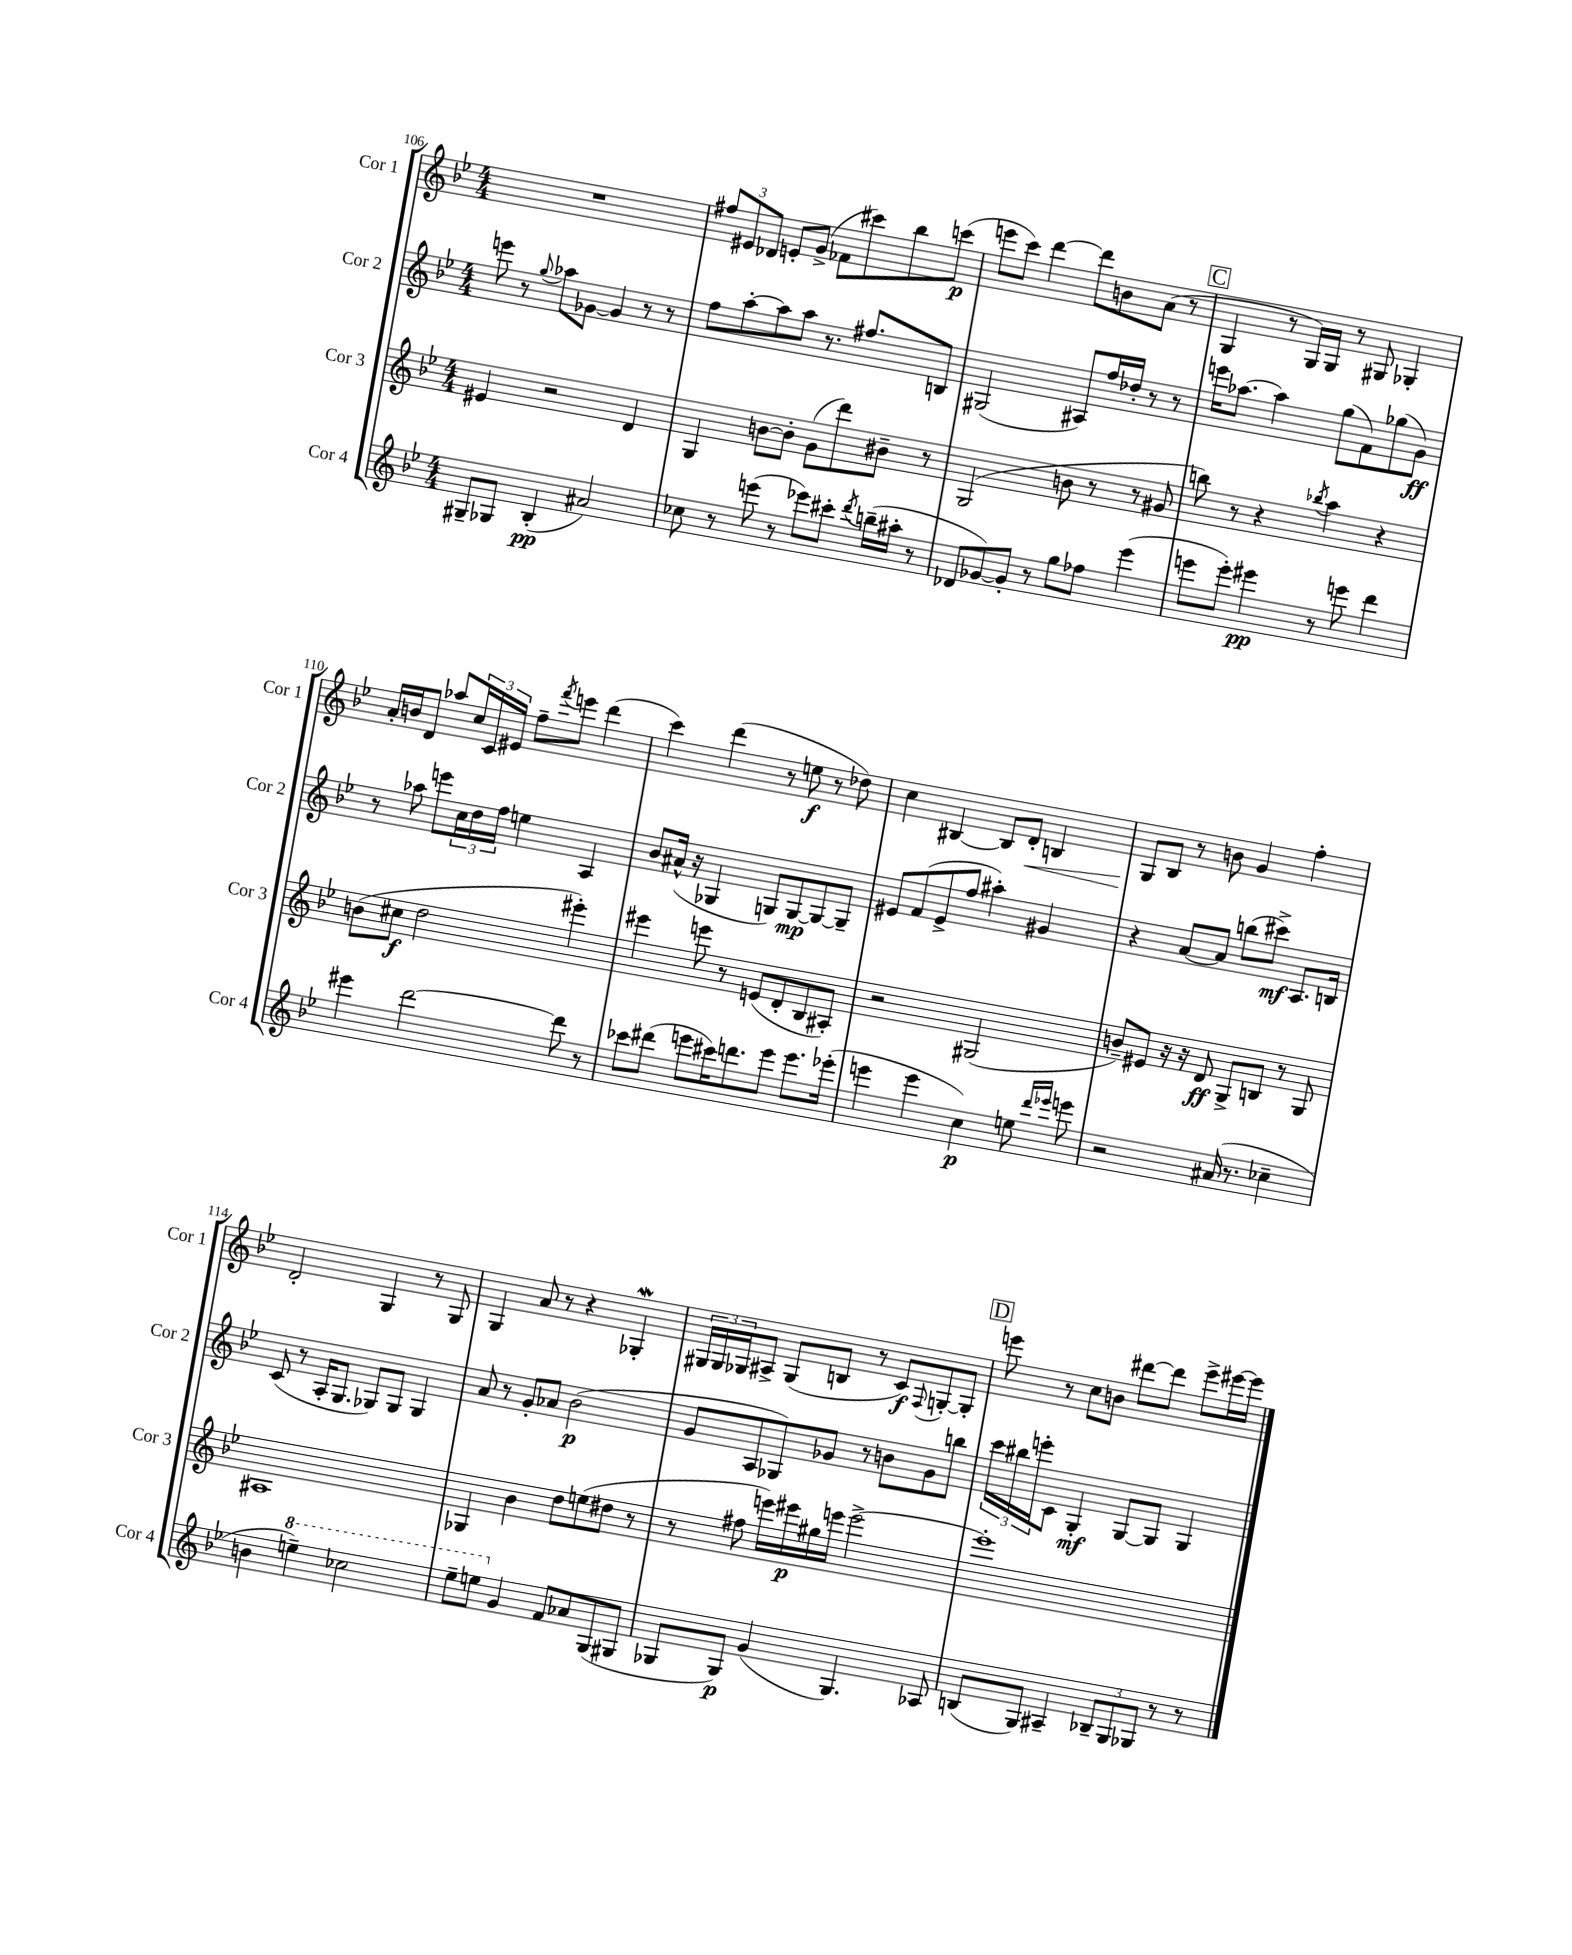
<<
\new StaffGroup <<
\new Staff = "s0" \with { instrumentName = "Cor 1" shortInstrumentName = "Cor 1" } {
    \clef treble \key bes \major \numericTimeSignature \time 4/4
    R1 |
    \tuplet 3/2 { fis''8 eis'8 des'8 } e'8-. g'8->( fes'8 cis'''8) bes''8 c'''8\p( |
    e'''8 c'''8) d'''4~ d'''8 b'8 a'8( r8 |
    \mark \markup { \box "C" } g4 r8 g16) g16 r8 gis8 ges4-. |
    a'16-. b'16 d'8 aes''8 \tuplet 3/2 { c''16 c'16 eis'16 } f''8-- \acciaccatura { f'''8 } e'''8 d'''4( |
    c'''4) d'''4( r8 e''8\f r8 des''8) |
    c''4 bis4~ bis8 d'8-.\< b4 |
    g8\! bes8 r8 b'8 g'4 f''4-. |
    d'2-. g4 r8 g8 |
    g4 a'8 r8 r4 ges4-.\mordent |
    \tuplet 3/2 { gis16 gis16 ges16 } ais8-> ges8( b8 r8 c'8\f) \appoggiatura { f8 } g8~-. g8-. |
    \mark \markup { \box "D" } e'''8 r8 c''8 b'8 dis'''8~ dis'''8 e'''8-> eis'''16~ eis'''16 \bar "|." |
}
\new Staff = "s1" \with { instrumentName = "Cor 2" shortInstrumentName = "Cor 2" } {
    \clef treble \key bes \major \numericTimeSignature \time 4/4
    e'''8 r8 \appoggiatura { g''8 } aes''8 ges'8~ ges'4 r8 r8 |
    f''8 a''8~-. a''8 a''8 r8. fis''8. b8 |
    gis2( ais8) f''16 des''16-. r8 r8 |
    \mark \markup { \box "C" } e'''16 aes''8.~ aes''4 g''8( f'8) ges''8( g'8\ff) |
    r8 aes''8 e'''8 \tuplet 3/2 { c''16 d''16 f''16 } e''4 a4 |
    bes'8 ais'16-^( r16 ges4 g8) g8~\mp g8~ g8-- |
    eis'8 f'8( eis'8-> f''8 ais''4-.) gis'4 |
    r4 a'8~ a'8 b''8( cis'''8->\mf) a8. b16 |
    c'8( r8 a16-. g8. ges8) ges8 ges4 |
    a'8 r8 g'8-. aes'8 bes'2\p( |
    g'8 a8 ges8) ges'8 r8 b'8 ges'8 b''8 |
    \mark \markup { \box "D" } \tuplet 3/2 { c'''16 bis''16 e'''16-. } c'8 g4-.\mf g8~ g8 g4 \bar "|." |
}
\new Staff = "s2" \with { instrumentName = "Cor 3" shortInstrumentName = "Cor 3" } {
    \clef treble \key bes \major \numericTimeSignature \time 4/4
    eis'4 r2 d'4 |
    g4 b'8~ b'8-. g'8( d'''8) bis'8-- r8 |
    g2( b'8 r8 r8 gis'8 |
    \mark \markup { \box "C" } b''8) r8 r4 \acciaccatura { bes''8 } a''4 r4 |
    b'8( cis''8\f d''2 eis'''4-.) |
    eis'''4 e'''8 r8 e'8( d'8-. bes8 ais8-.) |
    r2 gis2( |
    b'8--) eis'8 r16 r16 d'8\ff g8-> b8 r8 g8 |
    ais1 |
    ges4 bes'4 d''8 e''8( dis''8 r8 |
    r8 fis''8 e'''16) eis'''16\p gis''16 e'''16 e'''2~-> |
    \mark \markup { \box "D" } e'''1-. \bar "|." |
}
\new Staff = "s3" \with { instrumentName = "Cor 4" shortInstrumentName = "Cor 4" } {
    \clef treble \key bes \major \numericTimeSignature \time 4/4
    gis8-- ges8 bes4-.\pp( ais'2) |
    ces''8 r8 e'''8( r8 ees'''8) cis'''8-. \acciaccatura { d'''8 } b''16--( ais''16-. r8 |
    des'8 ges'8~) ges'8-. r8 g''8 fes''8 ees'''4( |
    \mark \markup { \box "C" } e'''8 e'''8-.) eis'''4\pp r8 e'''8 d'''4 |
    eis'''4 d'''2~ d'''8 r8 |
    ces'''8 dis'''8( e'''8 cis'''16) d'''8. e'''8 e'''8. ees'''16-.( |
    e'''4 e'''4 c''4\p) e''8 \grace { d'''16 ees'''16 } e'''8 |
    r2 ais'16( r8. ces''4-- |
    b'4 \ottava #1 e'''4--) ces'''2 |
    ees'''8-- e'''8 \ottava #0 g'4 f'8 aes'8 g8( gis8 |
    ges8 ges8\p) g'4( ges4.) aes8 |
    \mark \markup { \box "D" } b8( g8) ais4-- \tuplet 3/2 { bes8-- g8 ges8 } r8 r8 \bar "|." |
}
>>
>>
\layout { \context { \Score currentBarNumber = #106 } }
